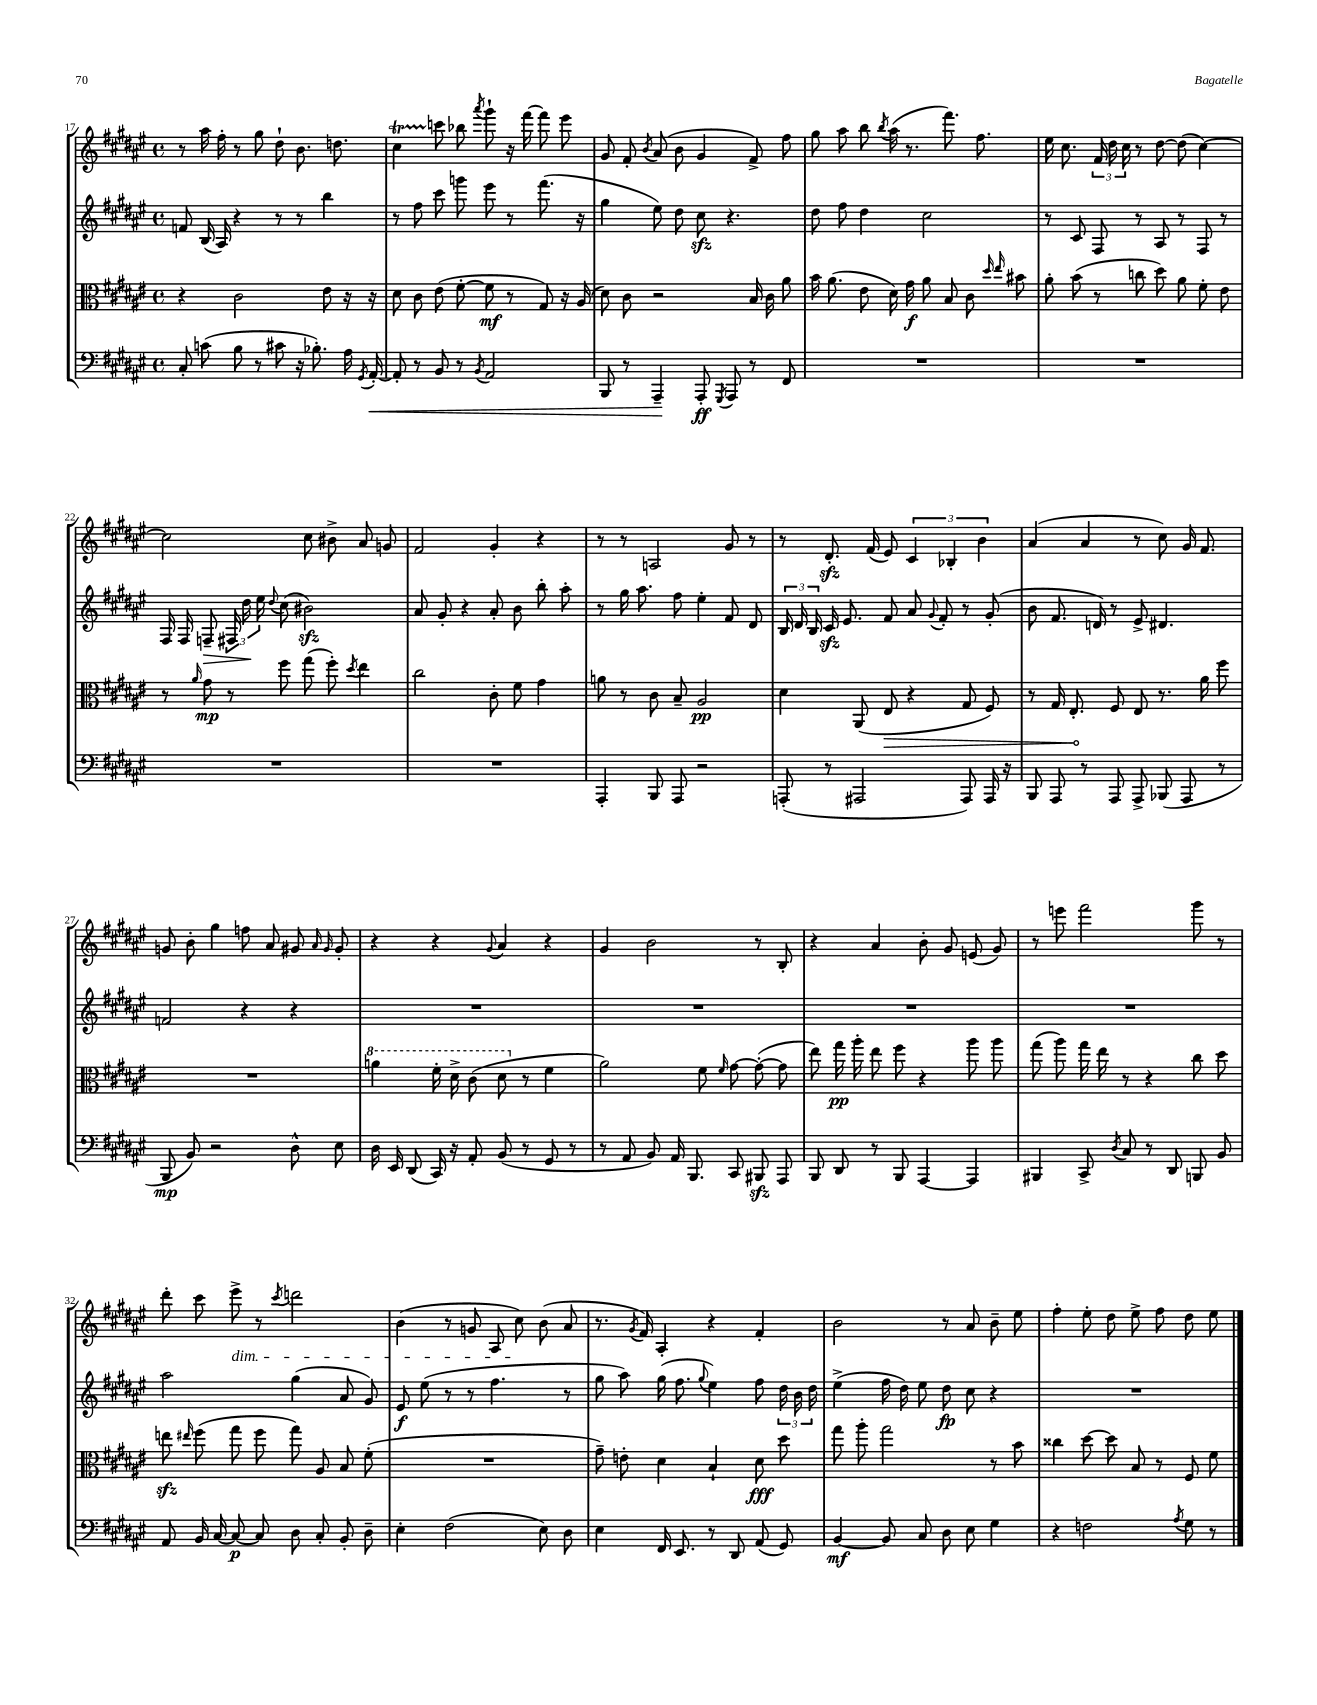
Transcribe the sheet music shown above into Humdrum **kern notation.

**kern	**dynam	**kern	**dynam	**kern	**dynam	**kern
*part4	*part4	*part3	*part3	*part2	*part2	*part1
*staff4	*staff4	*staff3	*staff3	*staff2	*staff2	*staff1
*clefF4	*	*clefC3	*	*clefG2	*	*clefG2
*k[f#c#g#d#a#e#]	*	*k[f#c#g#d#a#e#]	*	*k[f#c#g#d#a#e#]	*	*k[f#c#g#d#a#e#]
*M4/4	*	*M4/4	*	*M4/4	*	*M4/4
*met(c)	*	*met(c)	*	*met(c)	*	*met(c)
=17	=17	=17	=17	=17	=17	=17
8C#'/	.	4r	.	8fn/	.	8r
(8cn\	.	.	.	(16B/	.	16aa#\
.	.	.	.	16A#/)	.	16ff#'\
8B\	.	2c#\	.	4r	.	8r
8r	.	.	.	.	.	8gg#\
8c#X\	.	.	.	8r	.	8dd#`\
16r	.	.	.	8r	.	8.b\
8.B-X'\)	.	.	.	.	.	.
.	.	8e#\	.	4bb\	.	.
.	.	.	.	.	.	8.ddn\
16A#\	.	16r	.	.	.	.
8qGG#/	.	.	.	.	.	.
!	!LO:HP:b	!	!	!	!	!
[16AA#'/	<	16r	.	.	.	.
=18	=18	=18	=18	=18	=18	=18
8AA#'/]	.	8d#\	.	8r	.	4cc#T\
8r	.	8c#\	.	8ff#\	.	.
8BB/	.	(8e#\	.	8ccc#\	.	8cccn\
8r	.	[8f#'\	.	8gggn\	.	8bb-X\
8qBB/	.	.	.	.	.	8qaaa#/
2AA#/	.	8f#\]	mf	8eee#\	.	8ggg#`\
.	.	8r	.	8r	.	16r
.	.	.	.	.	.	[16fff#\
.	.	8G#/)	.	(8.fff#\	.	8fff#\]
.	.	16r	.	.	.	8eee#\
.	.	(16A#/	.	16r	.	.
=19	=19	=19	=19	=19	=19	=19
8BBB/	.	8d#\)	.	4gg#\	.	8g#/
8r	.	8c#\	.	.	.	8f#'/
.	.	.	.	.	.	8qb/
4AAA#~/	.	2r	.	8ee#\)	.	(8a#/
.	.	.	.	8dd#\	.	8b\
8AAA#'/	[ ff	.	.	8cc#zz\	.	4g#/
8qGGG#/	.	.	.	.	.	.
8AAA#/	.	.	.	4.r	.	.
8r	.	16B/	.	.	.	8f#^/)
.	.	16c#\	.	.	.	.
8FF#/	.	8a#\	.	.	.	8ff#\
=20	=20	=20	=20	=20	=20	=20
1r	.	16b\	.	8dd#\	.	8gg#\
.	.	(8.a#\	.	.	.	.
.	.	.	.	8ff#\	.	8aa#\
.	.	8e#\	.	4dd#\	.	8bb\
.	.	.	.	.	.	8qbb/
.	.	16d#\)	.	.	.	(16aa#\
.	.	16g#\	f	.	.	8.r
.	.	8a#\	.	2cc#\	.	.
.	.	8B/	.	.	.	8.fff#\)
.	.	8c#\	.	.	.	.
.	.	.	.	.	.	8.ff#\
.	.	16qqdd#/	.	.	.	.
.	.	16qqee#/	.	.	.	.
.	.	8b#X\	.	.	.	.
=21	=21	=21	=21	=21	=21	=21
1r	.	8a#'\	.	8r	.	16ee#\
.	.	.	.	.	.	8.cc#\
.	.	(8b\	.	8c#/	.	.
.	.	8r	.	8F#/	.	24f#/
.	.	.	.	.	.	24dd#\
.	.	.	.	.	.	24cc#\
.	.	8ccn\	.	8r	.	8r
.	.	8dd#\)	.	8A#/	.	[8dd#\
.	.	8a#\	.	8r	.	(8dd#\]
.	.	8f#'\	.	8F#/	.	[4cc#\)
.	.	8e#\	.	8r	.	.
!!LO:LB:g=z
=22	=22	=22	=22	=22	=22	=22
1r	.	8r	.	16F#/	.	2cc#\]
.	.	.	.	16F#/	.	.
.	.	16qqa#/	.	.	.	.
!	!	!	!	!	!LO:HP:b	!
.	.	8g#\	mp	8Fn~/	>	.
.	.	8r	.	24F#X/	.	.
.	.	.	.	24dd#\	.	.
.	.	.	.	24ee#\	]	.
.	.	.	.	8qqdd#/	.	.
.	.	8ff#\	.	(8cc#\	.	.
.	.	(8gg#\	.	2b#Xzz\)	.	8cc#\
.	.	8ff#'\)	.	.	.	8b#X^\
.	.	8qdd#/	.	.	.	.
.	.	4ee#\	.	.	.	8a#/
.	.	.	.	.	.	8gn/
=23	=23	=23	=23	=23	=23	=23
1r	.	2cc#\	.	8a#/	.	2f#/
.	.	.	.	8g#'/	.	.
.	.	.	.	4r	.	.
.	.	8c#'\	.	8a#'/	.	4g#'/
.	.	8f#\	.	8b\	.	.
.	.	4g#\	.	8bb'\	.	4r
.	.	.	.	8aa#'\	.	.
=24	=24	=24	=24	=24	=24	=24
4AAA#'/	.	8an\	.	8r	.	8r
.	.	8r	.	16gg#\	.	8r
.	.	.	.	8.aa#\	.	.
8BBB/	.	8c#\	.	.	.	2An/
8AAA#/	.	8B~/	.	8ff#\	.	.
2r	.	2A#/	pp	4ee#'\	.	.
.	.	.	.	8f#/	.	8g#/
.	.	.	.	8d#/	.	8r
=25	=25	=25	=25	=25	=25	=25
(8AAAn'/	.	4d#\	.	24B/	.	8r
.	.	.	.	24d#/	.	.
.	.	.	.	24B/	.	.
8r	.	.	.	16c#zz/	.	8.d#zz'/
.	.	.	.	8.e#/	.	.
2AAA#X/	.	(8AA#/	.	.	.	.
.	.	.	.	.	.	(16f#/
!	!	!	!LO:HP:b	!	!	!
.	.	8E#/	>	8f#/	.	8e#/)
.	.	4r	.	8a#/	.	6c#/
.	.	.	.	8qqg#/	.	.
.	.	.	.	8f#'/	.	.
.	.	.	.	.	.	6B-X'/
8AAA#/)	.	8G#/	.	8r	.	.
.	.	.	.	.	.	6b\
16AAA#/	.	8F#/)	.	(8g#'/	.	.
16r	.	.	.	.	.	.
=26	=26	=26	=26	=26	=26	=26
8BBB/	.	8r	.	8b\	.	(4a#/
8AAA#/	.	16G#/	.	8.f#/	.	.
.	.	8.E#'/	.	.	.	.
8r	.	.	.	.	.	4a#/
.	.	.	.	16dn/)	.	.
8AAA#/	.	8F#/	]	8r	.	.
8AAA#^/	.	8E#/	.	8e#^/	.	8r
(8BBB-X/	.	8.r	.	4.d#X/	.	8cc#\)
8AAA#/	.	.	.	.	.	16g#/
.	.	16a#\	.	.	.	8.f#/
8r	.	8ff#\	.	.	.	.
!!LO:LB:g=z
=27	=27	=27	=27	=27	=27	=27
8BBB/	mp	1r	.	2fn/	.	8gn/
8BB/)	.	.	.	.	.	8b'\
2r	.	.	.	.	.	4gg#\
.	.	.	.	4r	.	8ffn\
.	.	.	.	.	.	8a#/
8D#^^\	.	.	.	4r	.	8g#X/
.	.	.	.	.	.	16qqa#/
.	.	.	.	.	.	16qqg#/
8E#\	.	.	.	.	.	8g#'/
=28	=28	=28	=28	=28	=28	=28
*	*	*8va	*	*	*	*
16D#\	.	4aan\	.	1r	.	4r
16EE#/	.	.	.	.	.	.
(8DD#/	.	.	.	.	.	.
16CC#/)	.	16ff#'\	.	.	.	4r
16r	.	16dd#^\	.	.	.	.
8AA#'/	.	(8cc#\	.	.	.	.
.	.	.	.	.	.	8qqg#/
(8BB/	.	8dd#\	.	.	.	4a#/
*	*	*X8va	*	*	*	*
8r	.	8r	.	.	.	.
8GG#/	.	4f#\	.	.	.	4r
8r	.	.	.	.	.	.
=29	=29	=29	=29	=29	=29	=29
8r	.	2a#\)	.	1r	.	4g#/
8AA#/	.	.	.	.	.	.
8BB/)	.	.	.	.	.	2b\
16AA#/	.	.	.	.	.	.
8.BBB/	.	.	.	.	.	.
.	.	8f#\	.	.	.	.
.	.	16qqf#/	.	.	.	.
8CC#/	.	[8g#\	.	.	.	.
8BBB#Xzz/	.	(8g#'\_	.	.	.	8r
8AAA#/	.	8g#\]	.	.	.	8B'/
=30	=30	=30	=30	=30	=30	=30
8BBB/	.	8ee#\)	.	1r	.	4r
8DD#/	.	16gg#\	pp	.	.	.
.	.	16aa#'\	.	.	.	.
8r	.	8ee#\	.	.	.	4a#/
8BBB/	.	8ff#\	.	.	.	.
[4AAA#/	.	4r	.	.	.	8b'\
.	.	.	.	.	.	8g#/
4AAA#/]	.	8aa#\	.	.	.	(8en/
.	.	8aa#\	.	.	.	8g#/)
=31	=31	=31	=31	=31	=31	=31
4BBB#X/	.	(8gg#\	.	1r	.	8r
.	.	8aa#\)	.	.	.	8eeen\
8CC#^/	.	16gg#\	.	.	.	2fff#\
.	.	16ee#\	.	.	.	.
8qD#/	.	.	.	.	.	.
8C#/	.	8r	.	.	.	.
8r	.	4r	.	.	.	.
8DD#/	.	.	.	.	.	.
8BBBn/	.	8cc#\	.	.	.	8ggg#\
8BB/	.	8dd#\	.	.	.	8r
!!LO:LB:g=z
=32	=32	=32	=32	=32	=32	=32
8AA#/	.	8eenzz\	.	2aa#\	.	8ddd#'\
.	.	16qqee#X/	.	.	.	.
16BB/	.	(8ff#\	.	.	.	8ccc#\
[16C#/	.	.	.	.	.	.
!	!	!	!	!	!	!LO:TX:b:i:t=dim.
8C#/_	p	8gg#\	.	.	.	8eee#^\
8C#/]	.	8ff#\	.	.	.	8r
.	.	.	.	.	.	8qccc#/
8D#\	.	8gg#\)	.	(4gg#\	.	2dddn\
8C#'/	.	8A#/	.	.	.	.
8BB'/	.	8B/	.	8a#/	.	.
8D#~\	.	(8f#'\	.	8g#/)	.	.
=33	=33	=33	=33	=33	=33	=33
4E#'\	.	1r	.	8e#/	f	(4b\
.	.	.	.	(8ee#\	.	.
(2F#\	.	.	.	8r	.	8r
.	.	.	.	8r	.	8gn/
.	.	.	.	4.ff#\	.	8A#/
.	.	.	.	.	.	8cc#\)
8E#\)	.	.	.	.	.	(8b\
8D#\	.	.	.	8r	.	8a#/
=34	=34	=34	=34	=34	=34	=34
4E#\	.	8g#~\)	.	8gg#\	.	8.r
.	.	8en'\	.	8aa#\)	.	.
.	.	.	.	.	.	8qg#/
.	.	.	.	.	.	16f#/)
16FF#/	.	4d#\	.	(16gg#\	.	4A#'/
8.EE#/	.	.	.	8.ff#\	.	.
.	.	.	.	8qqgg#/	.	.
8r	.	4B`/	.	4ee#\)	.	4r
8DD#/	.	.	.	.	.	.
(8AA#/	.	8d#\	fff	8ff#\	.	4f#'/
8GG#/)	.	8dd#\	.	24dd#\	.	.
.	.	.	.	24b\	.	.
.	.	.	.	24dd#\	.	.
=35	=35	=35	=35	=35	=35	=35
[4BB/	mf	8gg#\	.	(4ee#^\	.	2b\
.	.	8aa#'\	.	.	.	.
8BB/]	.	2gg#\	.	16ff#\	.	.
.	.	.	.	16dd#\)	.	.
8C#/	.	.	.	8ee#\	.	.
8D#\	.	.	.	8dd#\	fp	8r
8E#\	.	.	.	8cc#\	.	8a#/
4G#\	.	8r	.	4r	.	8b~\
.	.	8b\	.	.	.	8ee#\
=36	=36	=36	=36	=36	=36	=36
4r	.	4cc##X\	.	1r	.	4ff#'\
2Fn\	.	[8dd#\	.	.	.	8ee#'\
.	.	8dd#\]	.	.	.	8dd#\
.	.	8B/	.	.	.	8ee#^\
.	.	8r	.	.	.	8ff#\
8qA#/	.	.	.	.	.	.
8G#\	.	8F#/	.	.	.	8dd#\
8r	.	8f#\	.	.	.	8ee#\
==	==	==	==	==	==	==
*-	*-	*-	*-	*-	*-	*-
